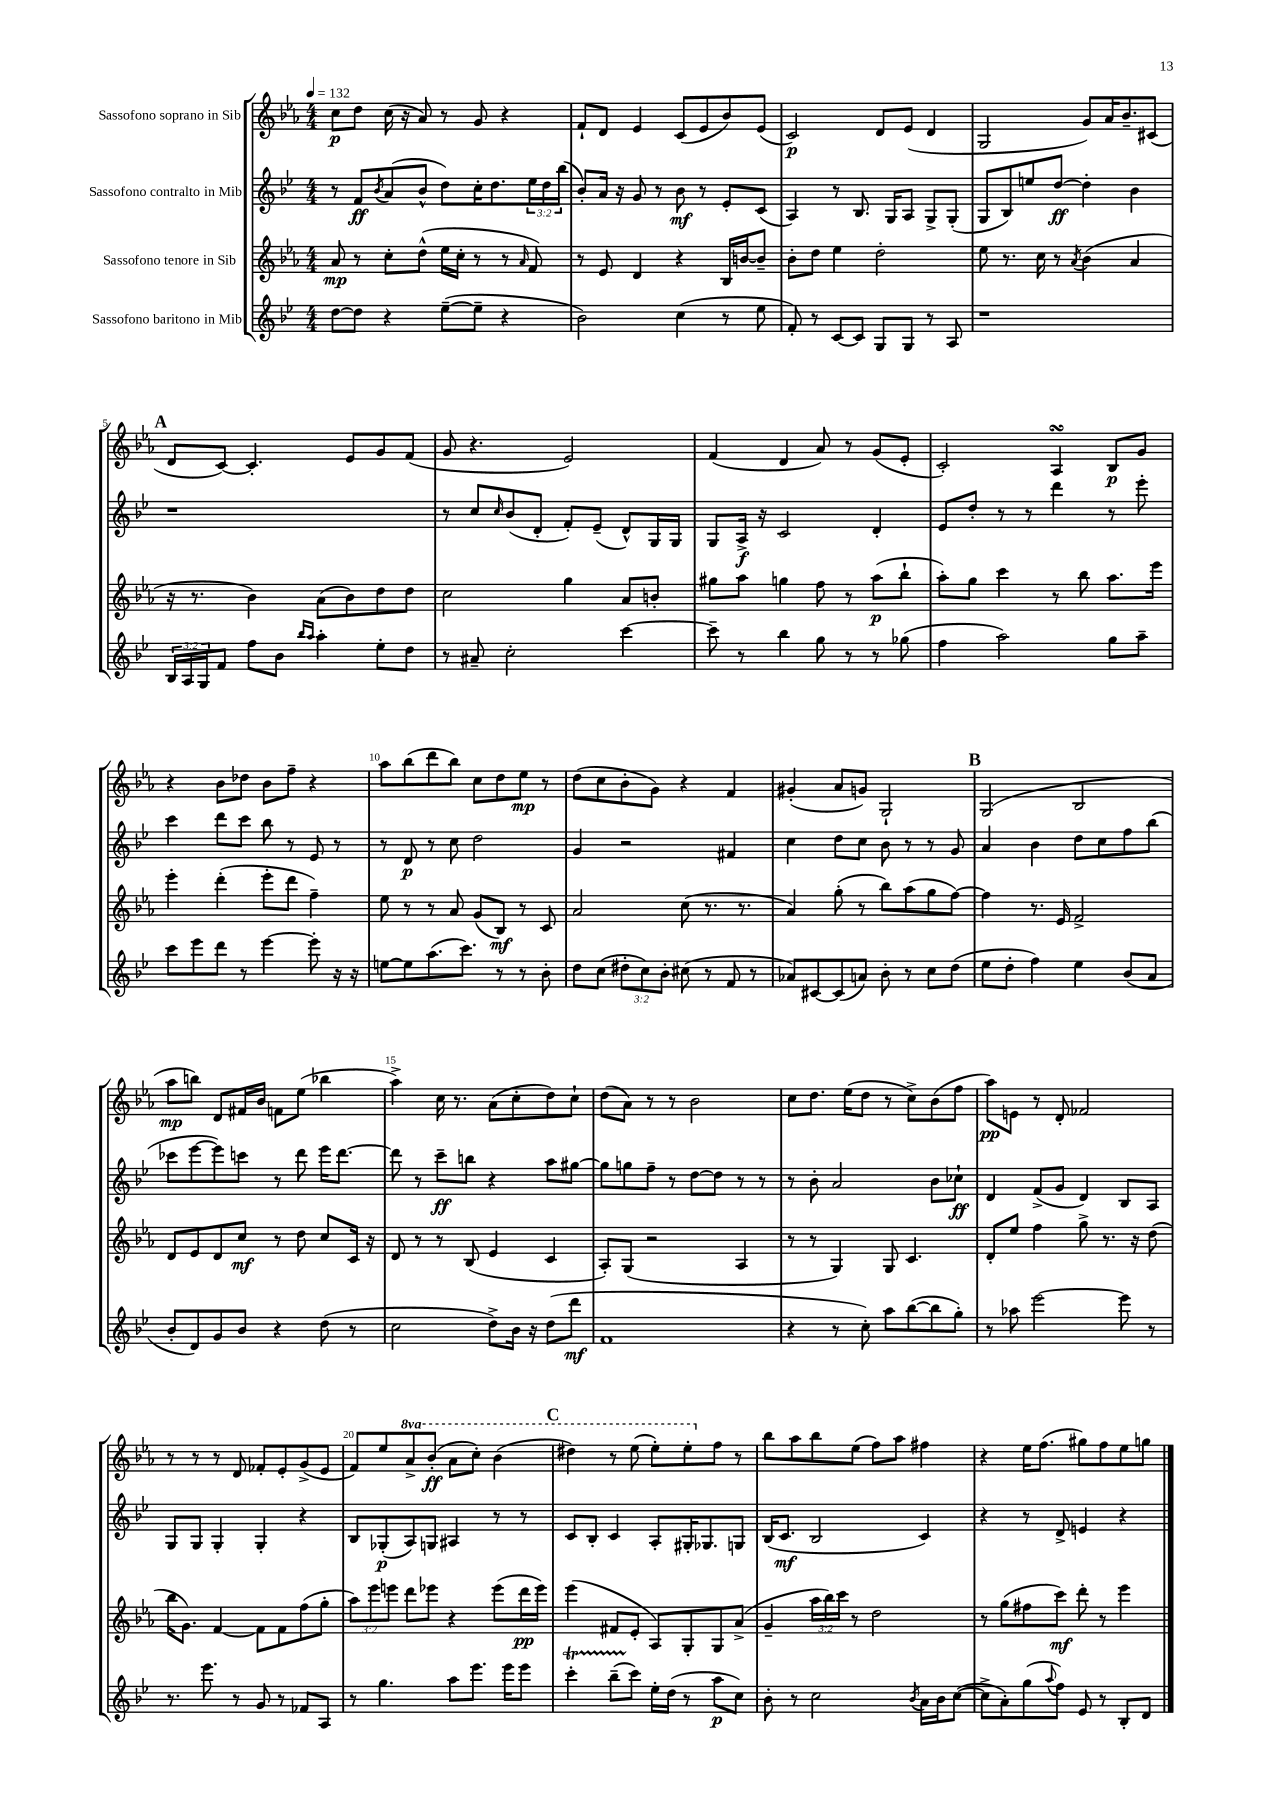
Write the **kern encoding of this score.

**kern	**dynam	**kern	**dynam	**kern	**dynam	**kern	**dynam
*part4	*part4	*part3	*part3	*part2	*part2	*part1	*part1
*staff4	*staff4	*staff3	*staff3	*staff2	*staff2	*staff1	*staff1
*I"Sassofono baritono in Mib	*	*I"Sassofono tenore in Sib	*	*I"Sassofono contralto in Mib	*	*I"Sassofono soprano in Sib	*
*clefG2	*	*clefG2	*	*clefG2	*	*clefG2	*
*k[b-e-]	*	*k[b-e-a-]	*	*k[b-e-]	*	*k[b-e-a-]	*
*M4/4	*	*M4/4	*	*M4/4	*	*M4/4	*
*MM132	*	*MM132	*	*MM132	*	*MM132	*
=1	=1	=1	=1	=1	=1	=1	=1
[8dd\L	.	8a-/	mp	8r	.	8cc\L	p
8dd\J]	.	8r	.	8f/L	ff	8dd\J	.
.	.	.	.	8qb-/	.	.	.
4r	.	8cc'\L	.	(8a/	.	(16cc\	.
.	.	.	.	.	.	16r	.
.	.	(8dd^^\J	.	8b-^^/J	.	8a-/)	.
([8ee-~\L	.	16ee-\LL	.	8dd\L)	.	8r	.
.	.	16cc'\JJ	.	.	.	.	.
8ee-~\J]	.	8r	.	16cc'\K	.	8g/	.
.	.	.	.	8.dd\	.	.	.
4r	.	8r	.	.	.	4r	.
.	.	16qqa-/	.	.	.	.	.
.	.	8f/)	.	24ee-\L	.	.	.
.	.	.	.	24dd\	.	.	.
.	.	.	.	(24bb-\JJ	.	.	.
=2	=2	=2	=2	=2	=2	=2	=2
2b-\)	.	8r	.	8b-'/L)	.	8f`/L	.
.	.	8e-/	.	16a/Jk	.	8d/J	.
.	.	.	.	16r	.	.	.
.	.	4d/	.	8g/	.	4e-/	.
.	.	.	.	8r	.	.	.
(4cc\	.	4r	.	8b-\	mf	(8c/L	.
.	.	.	.	8r	.	8e-/	.
8r	.	16B-/LL	.	8e-'/L	.	8b-/)	.
.	.	[16bn/J	.	.	.	.	.
8ee-\	.	8b~/J]	.	(8c/J	.	(8e-/J	.
=3	=3	=3	=3	=3	=3	=3	=3
8f'/)	.	8b-'\L	.	4A/)	.	2c/)	p
8r	.	8dd\J	.	.	.	.	.
[8c/L	.	4ee-\	.	8r	.	.	.
8c/J]	.	.	.	8.B-/	.	.	.
8G/L	.	2dd'\	.	.	.	8d/L	.
.	.	.	.	16G/KL	.	.	.
8G/J	.	.	.	8A/J	.	(8e-/J	.
8r	.	.	.	8G^/L	.	4d/	.
8A/	.	.	.	(8G'/J	.	.	.
=4	=4	=4	=4	=4	=4	=4	=4
1r	.	8ee-\	.	8G/L	.	2G/	.
.	.	8.r	.	8B-/)	.	.	.
.	.	.	.	8een/	.	.	.
.	.	16cc\	.	.	.	.	.
.	.	8r	.	[8dd/J	ff	.	.
.	.	8qa-/	.	.	.	.	.
.	.	(4b-\	.	4dd'\]	.	8g/L)	.
.	.	.	.	.	.	16a-/K	.
.	.	.	.	.	.	8.b-~/	.
.	.	4a-/	.	4b-\	.	.	.
.	.	.	.	.	.	(8c#X/J	.
!!LO:LB:g=z
!!LO:REH:place=s1:t=A
=5	=5	=5	=5	=5	=5	=5	=5
24B-/LL	.	16r	.	1r	.	8d/L	.
24A/	.	.	.	.	.	.	.
.	.	8.r	.	.	.	.	.
24G/J	.	.	.	.	.	.	.
8f/J	.	.	.	.	.	[8c/J)	.
8ff\L	.	4b-\)	.	.	.	4.c'/]	.
8b-\J	.	.	.	.	.	.	.
16qqbb-/LL	.	.	.	.	.	.	.
16qqaa/JJ	.	.	.	.	.	.	.
4aa'\	.	(8a-\L	.	.	.	.	.
.	.	8b-\)	.	.	.	8e-/L	.
8ee-'\L	.	8dd\	.	.	.	8g/	.
8dd\J	.	8dd\J	.	.	.	(8f/J	.
=6	=6	=6	=6	=6	=6	=6	=6
8r	.	2cc\	.	8r	.	8g/	.
8a#X~/	.	.	.	8cc/L	.	4.r	.
.	.	.	.	16qqcc/	.	.	.
2cc'\	.	.	.	(8b-/	.	.	.
.	.	.	.	8d'/J	.	.	.
.	.	4gg\	.	8f'/L)	.	2e-/)	.
.	.	.	.	(8e-~/J	.	.	.
[4ccc\	.	8a-/L	.	8d^^/L)	.	.	.
.	.	8bn'/J	.	16G/L	.	.	.
.	.	.	.	16G/JJ	.	.	.
=7	=7	=7	=7	=7	=7	=7	=7
8ccc~\]	.	8gg#X\L	.	8G/L	.	(4f/	.
8r	.	8aa-\J	.	16A^/Jk	f	.	.
.	.	.	.	16r	.	.	.
4bb-\	.	4ggn\	.	2c/	.	4d/	.
8gg\	.	8ff\	.	.	.	8a-/)	.
8r	.	8r	.	.	.	8r	.
8r	.	(8aa-\L	p	4d'/	.	(8g/L	.
(8gg-X\	.	8bb-`\J	.	.	.	8e-'/J	.
=8	=8	=8	=8	=8	=8	=8	=8
4ff\	.	8aa-'\L)	.	8e-/L	.	2c'/)	.
.	.	8gg\J	.	8dd'/J	.	.	.
2aa\)	.	4ccc\	.	8r	.	.	.
.	.	.	.	8r	.	.	.
.	.	8r	.	4ddd\	.	4A-sSSs/	.
.	.	8bb-\	.	.	.	.	.
8gg\L	.	8.aa-\L	.	8r	.	8B-/L	p
8aa~\J	.	.	.	8eee-'\	.	8g/J	.
.	.	16eee-\Jk	.	.	.	.	.
!!LO:LB:g=z
=9	=9	=9	=9	=9	=9	=9	=9
8ccc\L	.	4eee-'\	.	4ccc\	.	4r	.
8eee-\	.	.	.	.	.	.	.
8ddd\J	.	(4ddd'\	.	8ddd\L	.	8b-\L	.
8r	.	.	.	8ccc\J	.	8dd-X\J	.
[4eee-\	.	8eee-'\L	.	8bb-\	.	8b-\L	.
.	.	8ddd\J	.	8r	.	8ff~\J	.
8eee-'\]	.	4ff~\)	.	8e-/	.	4r	.
16r	.	.	.	8r	.	.	.
16r	.	.	.	.	.	.	.
=10	=10	=10	=10	=10	=10	=10	=10
[8een\L	.	8ee-\	.	8r	.	8aa-\L	.
8ee\]	.	8r	.	8d/	p	(8bb-\	.
(8.aa\	.	8r	.	8r	.	8ddd\	.
.	.	8a-/	.	8cc\	.	8bb-\J)	.
8.ccc\J)	.	.	.	.	.	.	.
.	.	(8g/L	.	2dd\	.	8cc\L	.
8r	.	8B-/J)	mf	.	.	8dd\	.
8r	.	8r	.	.	.	8ee-\J	mp
8b-'\	.	8c/	.	.	.	8r	.
=11	=11	=11	=11	=11	=11	=11	=11
8dd\L	.	2a-/	.	4g/	.	(8dd\L	.
(8cc\J	.	.	.	.	.	8cc\	.
12dd#X'\L	.	.	.	2r	.	8b-'\	.
12cc\)	.	.	.	.	.	.	.
.	.	.	.	.	.	8g\J)	.
12b-'\J	.	.	.	.	.	.	.
(8cc#X\	.	(8cc\	.	.	.	4r	.
8r	.	8.r	.	.	.	.	.
8f/	.	.	.	4f#X/	.	4f/	.
.	.	8.r	.	.	.	.	.
8r	.	.	.	.	.	.	.
=12	=12	=12	=12	=12	=12	=12	=12
8a-X/L)	.	4a-/)	.	4cc\	.	(4g#X'/	.
[8c#X/	.	.	.	.	.	.	.
(8c#/]	.	(8gg'\	.	8dd\L	.	8a-/L	.
8an/J)	.	8r	.	8cc\J	.	8gn/J)	.
8b-'\	.	8bb-\L)	.	8b-\	.	2G`/	.
8r	.	(8aa-\	.	8r	.	.	.
8cc\L	.	8gg\	.	8r	.	.	.
(8dd\J	.	[8ff\J)	.	8g/	.	.	.
!!LO:REH:place=s1:t=B
=13	=13	=13	=13	=13	=13	=13	=13
8ee-\L	.	4ff\]	.	4a/	.	(2G/	.
8dd'\J	.	.	.	.	.	.	.
4ff\)	.	8.r	.	4b-\	.	.	.
.	.	16e-/	.	.	.	.	.
4ee-\	.	2f^/	.	8dd\L	.	2B-/	.
.	.	.	.	8cc\	.	.	.
(8b-/L	.	.	.	8ff\	.	.	.
8a/J	.	.	.	(8bb-\J	.	.	.
!!LO:LB:g=z
=14	=14	=14	=14	=14	=14	=14	=14
8b-'/L	.	8d/L	.	8ccc-X\L	.	8aa-\L	mp
8d/)	.	8e-/	.	[8eee-\	.	8bbn\J)	.
8g/	.	8d/	.	8eee-\])	.	8d/L	.
8b-/J	.	8cc/J	mf	8cccn\J	.	16f#X/L	.
.	.	.	.	.	.	16b-/JJ	.
4r	.	8r	.	8r	.	8fn\L	.
.	.	8dd\	.	8ddd\	.	(8ee-\J	.
(8dd\	.	8cc/L	.	16eee-\KL	.	4bb-X\	.
.	.	.	.	[8.ddd\J	.	.	.
8r	.	16c/Jk	.	.	.	.	.
.	.	16r	.	.	.	.	.
=15	=15	=15	=15	=15	=15	=15	=15
2cc\	.	8d/	.	8ddd\]	.	4aa-^\)	.
.	.	8r	.	8r	.	.	.
.	.	8r	.	8ccc~\L	ff	16cc\	.
.	.	.	.	.	.	8.r	.
.	.	(8B-/	.	8bbn\J	.	.	.
8dd^\L)	.	4e-/	.	4r	.	(8a-\L	.
16b-\Jk	.	.	.	.	.	8cc'\	.
16r	.	.	.	.	.	.	.
(8dd\L	.	4c/	.	8aa\L	.	8dd\)	.
8ddd\J	mf	.	.	[8gg#X\J	.	8cc`\J	.
=16	=16	=16	=16	=16	=16	=16	=16
1f	.	8A-'/L)	.	8gg#\L]	.	(8dd\L	.
.	.	(8G/J	.	8ggn\	.	8a-\J)	.
.	.	2r	.	8ff~\J	.	8r	.
.	.	.	.	8r	.	8r	.
.	.	.	.	[8dd\L	.	2b-\	.
.	.	.	.	8dd\J]	.	.	.
.	.	4A-/	.	8r	.	.	.
.	.	.	.	8r	.	.	.
=17	=17	=17	=17	=17	=17	=17	=17
4r	.	8r	.	8r	.	8cc\L	.
.	.	8r	.	8b-'\	.	8.dd\J	.
8r	.	4G/)	.	2a/	.	.	.
.	.	.	.	.	.	(16ee-\KL	.
8cc'\)	.	.	.	.	.	8dd\J	.
8aa\L	.	8G/	.	.	.	8r	.
([8bb-\	.	4.c/	.	.	.	8cc^\L)	.
8bb-\]	.	.	.	8b-\L	.	(8b-\	.
8gg'\J)	.	.	.	8cc-X`\J	ff	8ff\J	.
=18	=18	=18	=18	=18	=18	=18	=18
8r	.	8d'/L	.	4d/	.	8aa-\L)	pp
8aa-X\	.	8ee-/J	.	.	.	8en\J	.
[2eee-\	.	4ff\	.	(8f^/L	.	8r	.
.	.	.	.	8g/J	.	8d'/	.
.	.	8gg^\	.	4d/)	.	2f-X/	.
.	.	8.r	.	.	.	.	.
8eee-\]	.	.	.	8B-/L	.	.	.
.	.	16r	.	.	.	.	.
8r	.	(8dd\	.	8A/J	.	.	.
!!LO:LB:g=z
=19	=19	=19	=19	=19	=19	=19	=19
8.r	.	16bb-\KL	.	8G/L	.	8r	.
.	.	8.g\J)	.	.	.	.	.
.	.	.	.	8G/J	.	8r	.
8.eee-\	.	.	.	.	.	.	.
.	.	[4f/	.	4G'/	.	8r	.
8r	.	.	.	.	.	8d/	.
8g/	.	8f\L]	.	4G'/	.	8f-X'/L	.
8r	.	8f\	.	.	.	8e-'/	.
8f-X/L	.	(8ff\	.	4r	.	(8g^/	.
8A/J	.	8gg'\J	.	.	.	8e-/J	.
=20	=20	=20	=20	=20	=20	=20	=20
8r	.	12aa-\L)	.	8B-/L	.	8f/L)	.
.	.	12eee-\	.	.	.	.	.
4.gg\	.	.	.	(8G-X'/	p	8ee-/	.
.	.	12eeen\J	.	.	.	.	.
*	*	*	*	*	*	*8va	*
.	.	8ddd\L	.	8A/)	.	8aa-^/	.
.	.	8eee-X\J	.	8Gn/J	.	(8bb-'/J	ff
8aa\L	.	4r	.	4A#X/	.	8aa-\L	.
8.eee-\J	.	.	.	.	.	8ccc'\J)	.
.	.	(8eee-\L	.	8r	.	(4bb-\	.
16eee-\KL	.	.	.	.	.	.	.
8eee-\J	.	16ddd\L	pp	8r	.	.	.
.	.	16eee-\JJ)	.	.	.	.	.
!!LO:REH:place=s1:t=C
=21	=21	=21	=21	=21	=21	=21	=21
4cccT'\	.	(4eee-\	.	8c/L	.	4ddd#X\)	.
.	.	.	.	8B-'/J	.	.	.
(8bb-TTT~\L	.	8f#X/L	.	4c/	.	8r	.
8ccc\J)	.	8e-'/J	.	.	.	(8eee-\	.
16ee-'\LL	.	8A-/L)	.	8A'/L	.	8eee-'\L)	.
(16dd\JJ	.	.	.	.	.	.	.
8r	.	8G'/	.	16G#X'/K	.	8eee-'\	.
.	.	.	.	8.G-X/	.	.	.
*	*	*	*	*	*	*X8va	*
8aa\L	p	8G/	.	.	.	8ff\J	.
8cc\J)	.	(8a-^/J	.	8Gn/J	.	8r	.
=22	=22	=22	=22	=22	=22	=22	=22
8b-'\	.	4g~/	.	(16B-/KL	.	8bb-\L	.
.	.	.	.	8.c/J	mf	.	.
8r	.	.	.	.	.	8aa-\	.
2cc\	.	24aa-\LL	.	2B-/	.	8bb-\	.
.	.	24bb-\)	.	.	.	.	.
.	.	24ccc\JJ	.	.	.	.	.
.	.	8r	.	.	.	(8ee-\J	.
.	.	2dd\	.	.	.	8ff\L)	.
.	.	.	.	.	.	8aa-\J	.
8qb-/	.	.	.	.	.	.	.
16a\LL	.	.	.	4c/)	.	4ff#X\	.
16b-\J	.	.	.	.	.	.	.
([8cc\J	.	.	.	.	.	.	.
=23	=23	=23	=23	=23	=23	=23	=23
8cc^\L]	.	8r	.	4r	.	4r	.
8a'\)	.	(8gg\L	.	.	.	.	.
(8gg\	.	8ff#X\	.	8r	.	16ee-\KL	.
.	.	.	.	.	.	(8.ff\J	.
8qqaa/	.	.	.	.	.	.	.
8ff\J)	.	8ccc\J)	mf	8d^/	.	.	.
8e-/	.	8ddd'\	.	4en/	.	8gg#X\L)	.
8r	.	8r	.	.	.	8ff\	.
8B-'/L	.	4eee-\	.	4r	.	8ee-\	.
8d/J	.	.	.	.	.	8ggn\J	.
==	==	==	==	==	==	==	==
*-	*-	*-	*-	*-	*-	*-	*-
